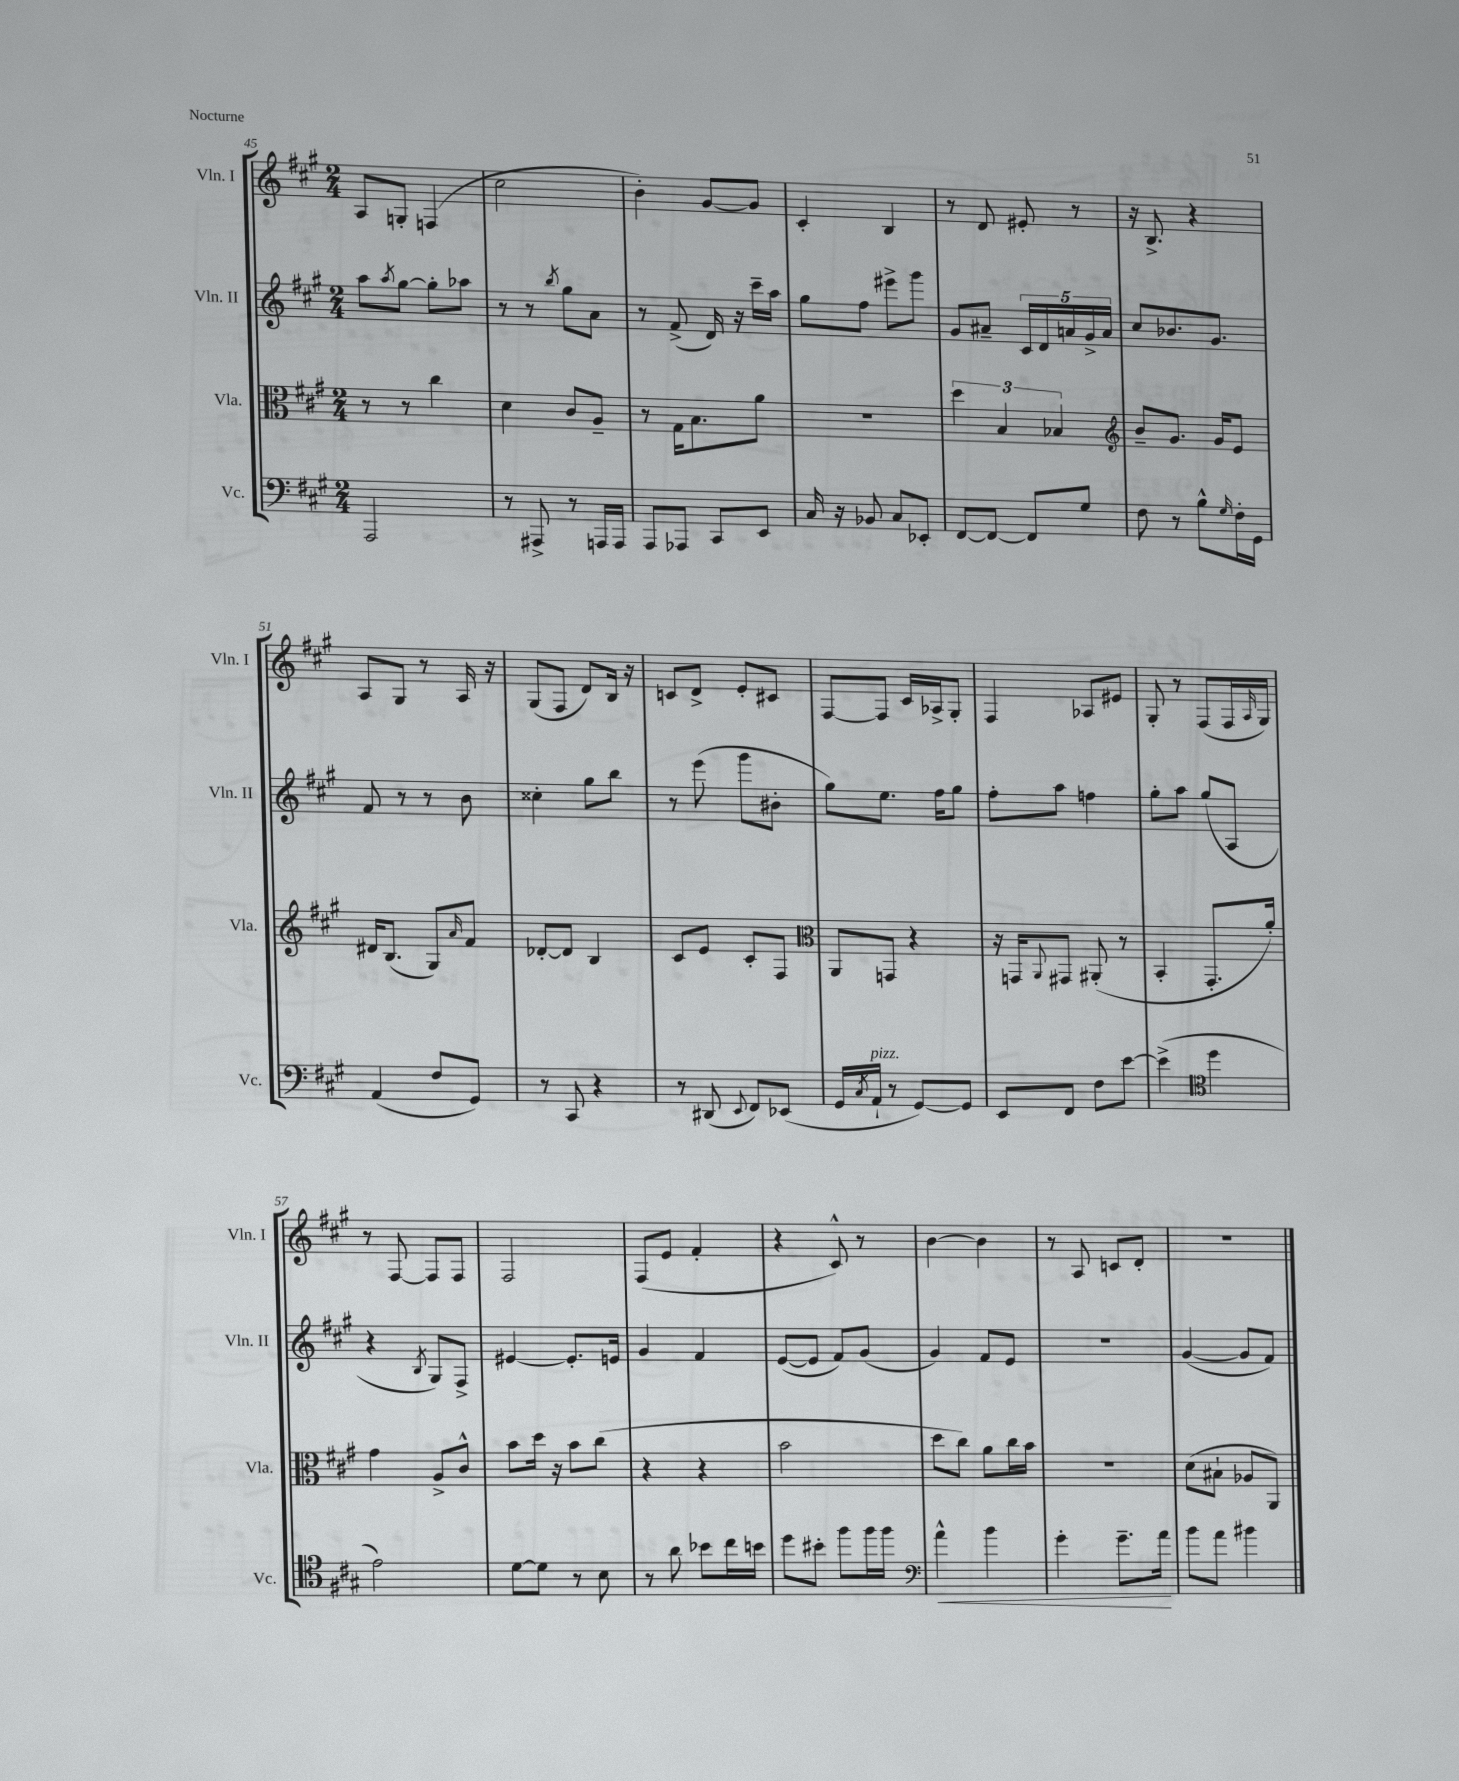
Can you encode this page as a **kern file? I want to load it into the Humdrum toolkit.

**kern	**kern	**kern	**kern
*staff4	*staff3	*staff2	*staff1
*clefF4	*clefC3	*clefG2	*clefG2
*k[f#c#g#]	*k[f#c#g#]	*k[f#c#g#]	*k[f#c#g#]
*M2/4	*M2/4	*M2/4	*M2/4
2AAA/	8r	8aa\L	8A/L
.	.	8qaa/	.
.	8r	[8gg#\J	8G'/J
.	4cc#\	8gg#'\]L	(4F/
.	.	8aa-\J	.
=	=	=	=
8r	4d\	8r	2cc#\
8AAA#^/	.	8r	.
.	.	8qbb/	.
8r	8c#/L	8gg#\L	.
16AAA/LL	8A~/J	8a\J	.
16AAA/JJ	.	.	.
=	=	=	=
8AAA/L	8r	8r	4b'\)
8AAA-/J	16G#\LK	(8f#^/	.
.	8.B\	.	.
8CC#/L	.	16d/)	[8g#/L
.	.	16r	.
8EE/J	8a\J	16ccc#~\LL	8g#/]J
.	.	16aa\JJ	.
=	=	=	=
16C#/	2r	8gg#\L	4c#'/
16r	.	.	.
8BB-/	.	8ff#\J	.
8C#/L	.	8eee#^\L	4B/
8EE-'/J	.	8ggg#\J	.
=	=	=	=
[8FF#/L	6dd\	8g#/L	8r
8FF#/_J	.	8a#~/J	8d/
.	6B/	.	.
8FF#/]L	.	20c#/LL	8e#'/
.	.	20d/	.
.	6B-/	.	.
.	.	20a/	.
8G#/J	.	.	8r
.	.	20g#^/	.
.	.	20a/JJ	.
=	=	=	=
*	*clefG2	*	*
8F#\	8b~/L	8cc#/L	16r
.	.	.	8.B^/
8r	8.g#/J	8.b-/	.
8B^^\L	.	.	4r
.	16g#/LK	8.g#/J	.
16qqG#/	.	.	.
16F#'\L	8e/J	.	.
16GG#\JJ	.	.	.
=	=	=	=
(4AA/	16d#/LK	8f#/	8A/L
.	(8.B/J	.	.
.	.	8r	8G#/J
8F#/L	8G#/L)	8r	8r
.	16qqa/	.	.
8GG#/J)	8f#/J	8b\	16A/
.	.	.	16r
=	=	=	=
8r	[8d-'/L	4cc##'\	(8G#/L
8CC#/	8d-/]J	.	8F#/J
4r	4B/	8gg#\L	8d/L)
.	.	8bb\J	16B/Jk
.	.	.	16r
=	=	=	=
8r	8c#/L	8r	8c/L
(8DD#/	8e/J	(8eee\	8d^/J
8qqEE/	.	.	.
8FF#/L)	8c#'/L	8ggg#\L	8e'/L
(8EE-/J	8F#/J	8b#'\J	8c#/J
=	=	=	=
*	*clefC3	*	*
16GG#/LL	8AA/L	8gg#\L)	[8F#/L
8qC#/	.	.	.
16AA`/JJ	.	.	.
8r	8GG/J	8.ee\J	8F#/]J
[8GG#/L)	4r	.	16c#/LL
.	.	16ff#\LK	16A-^/J
8GG#/]J	.	8gg#\J	8G#'/J
=	=	=	=
8EE/L	16r	8ff#'\L	4F#/
.	16GG/LK	.	.
.	8qqAA/	.	.
8FF#/J	8GG#/J	8aa\J	.
8F#\L	(8AA#'/	4ff\	8A-/L
[8e\J	8r	.	8e#/J
=	=	=	=
(4e^\]	4BB'/	8gg#'\L	8G#'/
.	.	8aa\J	8r
*clefC4	*	*	*
4dd\	8.GG#'/L	(8gg#/L	(8F#/L
.	.	8A/J	16F#/L
.	.	.	16qqA/
.	16a'/Jk)	.	16G#/JJ)
=	=	=	=
2e\)	4g#\	4r	8r
.	.	.	[8F#/
.	.	8qB/	.
.	8A^/L	8G#/L)	8F#/]L
.	8c#^^/J	8F#^/J	8F#/J
=	=	=	=
[8d\L	8b\L	[4e#/	2F#/
8d\]J	16dd\Jk	.	.
.	16r	.	.
8r	8b\L	8.e#'/]L	.
8B\	(8cc#\J	.	.
.	.	16e/Jk	.
=	=	=	=
8r	4r	4g#/	(8F#/L
8a\	.	.	8e/J
8b-\L	4r	4f#/	4f#'/
16cc#\L	.	.	.
16b\JJ	.	.	.
=	=	=	=
8dd\L	2b\	([8e/L	4r
8b#'\J	.	8e/]J	.
8ff#\L	.	8f#/L)	8c#^^/)
16ff#\L	.	(8g#/J	8r
16ff#\JJ	.	.	.
=	=	=	=
*clefF4	*	*	*
4a^^\	8dd\L	4g#/)	[4b\
.	8cc#\J)	.	.
4b\	8a\L	8f#/L	4b\]
.	16cc#\L	8e/J	.
.	16b\JJ	.	.
=	=	=	=
4g#'\	2r	2r	8r
.	.	.	8A/
8.g#~\L	.	.	8c/L
.	.	.	8d'/J
16a\Jk	.	.	.
=	=	=	=
8b\L	(8d\L	([4g#/	2r
8a\J	8B#`\J	.	.
4b#\	8A-/L	8g#/]L	.
.	8AA/J)	8f#/J)	.
==	==	==	==
*-	*-	*-	*-
